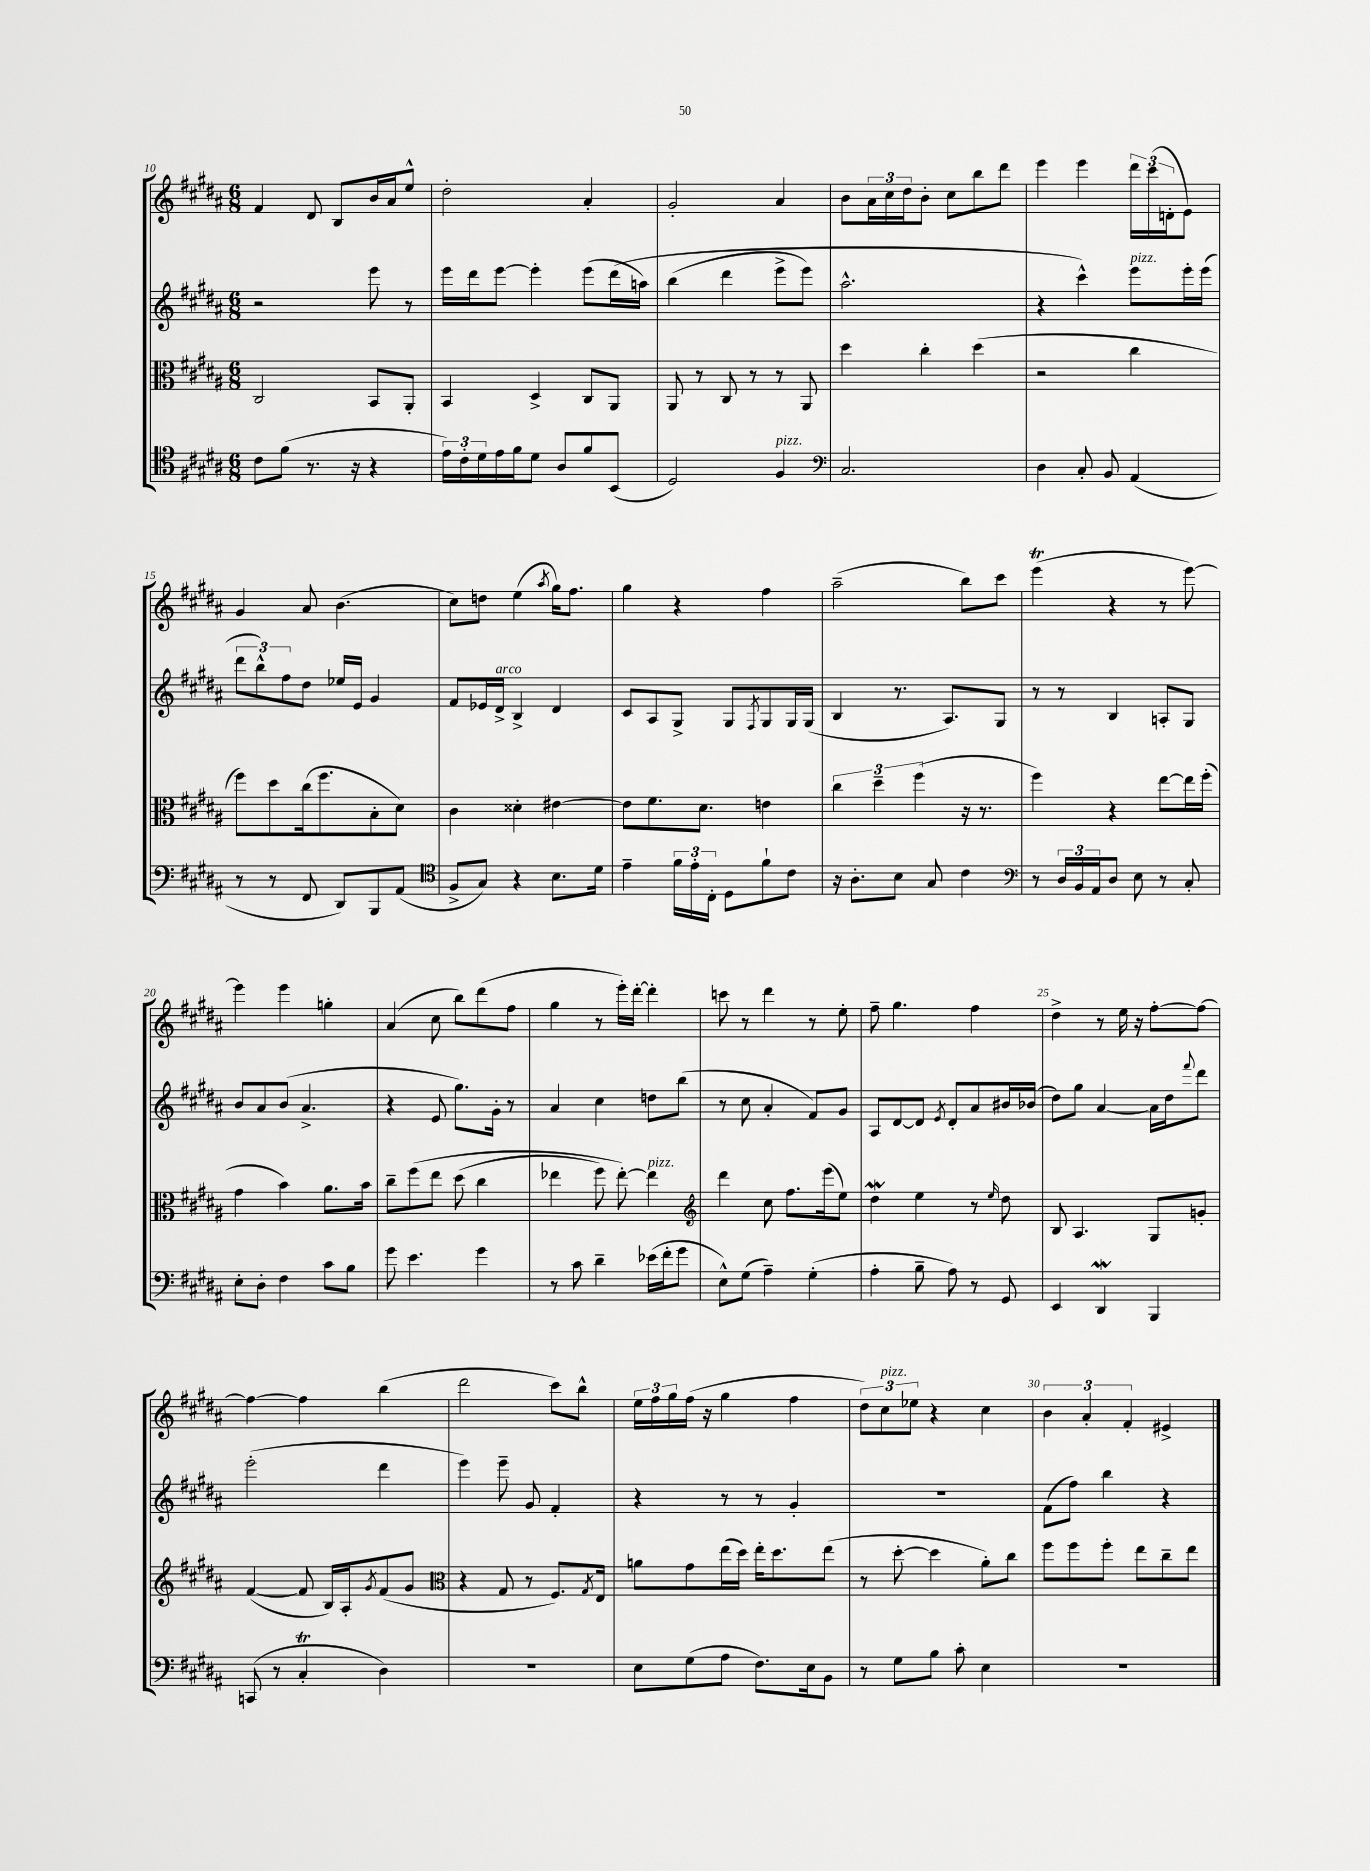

**kern	**kern	**kern	**kern
*staff4	*staff3	*staff2	*staff1
*clefC4	*clefC3	*clefG2	*clefG2
*k[f#c#g#d#a#]	*k[f#c#g#d#a#]	*k[f#c#g#d#a#]	*k[f#c#g#d#a#]
*M6/8	*M6/8	*M6/8	*M6/8
8c#\L	2C#/	2r	4f#/
(8f#\J	.	.	.
8.r	.	.	8d#/
.	.	.	8B/L
16r	.	.	.
4r	8BB/L	8eee\	16b/L
.	.	.	16a#/J
.	8AA#'/J	8r	8ee^^/J
=	=	=	=
24e\LL)	4BB/	16eee\LL	2dd#'\
24c#'\	.	.	.
.	.	16ddd#\J	.
24d#\	.	.	.
16e\	.	[8eee\J	.
16f#\J	.	.	.
8d#\J	4D#^/	4eee'\]	.
8A#/L	.	.	.
8f#/	8C#/L	(8eee\L	4a#'/
(8BB/J	8AA#/J	&(16ddd#\L	.
.	.	16aa\JJ)	.
=	=	=	=
2D#/)	8AA#/	(4bb\	2g#'/
.	8r	.	.
.	8C#/	4ddd#\	.
.	8r	.	.
4F#/	8r	8eee^\L	4a#/
.	8AA#/	8eee\J)	.
=	=	=	=
*clefF4	*	*	*
2.C#/	4dd#\	2.aa#^^\	8b\L
.	.	.	24a#\L
.	.	.	24cc#\
.	.	.	24dd#\J
.	4cc#'\	.	8b'\J
.	.	.	8cc#\L
.	(4dd#\	.	8bb\
.	.	.	8ddd#\J
=	=	=	=
4D#\	2r	4r	4eee\
8C#'/	.	4ccc#^^\&)	4eee\
8BB/	.	.	.
(4AA#/	4cc#\	8eee\L	24ddd#\LL
.	.	.	(24ccc#\
.	.	.	24d'\J
.	.	16eee'\L	8e\J)
.	.	(16eee\JJ	.
=	=	=	=
8r	8ff#\L)	12ddd#\L	4g#/
.	.	12bb^^\)	.
8r	8dd#\	.	.
.	.	12ff#\	.
8FF#/	(16cc#\k	8dd#\J	8a#/
.	8.ff#\	.	.
8DD#/L)	.	16ee-/LL	(4.b\
.	.	16e/JJ	.
8BBB/	8B'\	4g#/	.
(8AA#/J	8d#\J)	.	.
=	=	=	=
*clefC4	*	*	*
8F#^/L	4c#\	8f#/L	8cc#\L)
8G#/J)	.	16e-/L	8dd\J
.	.	16d#^/JJ	.
4r	4d##'\	4B^/	(4ee\
.	.	.	8qaa#/
8.B\L	[4e#\	4d#/	16gg#\LK)
.	.	.	8.ff#\J
16d#\Jk	.	.	.
=	=	=	=
4e~\	8e#\]L	8c#/L	4gg#\
.	8.f#\	8A#/	.
24f#\LL	.	8G#^/J	4r
24e'\	.	.	.
.	8.d#\J	.	.
24C#'\JJ	.	.	.
8D#\L	.	8G#/L	.
.	.	8qF#/	.
8f#`\	4e\	8G#/	4ff#\
8c#\J	.	16G#/L	.
.	.	(16G#/JJ	.
=	=	=	=
16r	6cc#\	4B/	(2aa#~\
8.A#'\L	.	.	.
.	6dd#~\	.	.
8B\J	.	8.r	.
.	(6ff#\	.	.
8G#/	.	.	.
.	.	8.A#/L)	.
4c#\	16r	.	8bb\L)
.	8.r	.	.
.	.	8G#/J	8ccc#\J
=	=	=	=
*clefF4	*	*	*
8r	4ff#\)	8r	(4eee\
24D#/LL	.	8r	.
24BB/	.	.	.
24AA#/J	.	.	.
8D#/J	4r	4B/	4r
8E\	.	.	.
8r	[8ee\L	8A'/L	8r
8C#'/	16ee\]L	8G#/J	[8eee\)
.	(16ff#'\JJ	.	.
=	=	=	=
8E'\L	4g#\	8b/L	4eee\]
8D#'\J	.	8a#/	.
4F#\	4b\)	(8b/J	4eee\
.	.	4.a#^/	.
8c#\L	8.a#\L	.	4gg'\
8B\J	.	.	.
.	16b\Jk	.	.
=	=	=	=
8g#\	8cc#~\L	4r	(4a#/
4.e\	&(8ff#\	.	.
.	8ee\J	8e/	8cc#\
.	(8dd#\	8.gg#\L)	8bb\L)
4g#\	4cc#\	.	(8ddd#\
.	.	16g#'\Jk	.
.	.	8r	8ff#\J
=	=	=	=
8r	4ee-\	4a#/	4gg#\
8c#\	.	.	.
4d#~\	8ff#\)	4cc#\	8r
.	[8ee-'\&)	.	16eee'\LL)
.	.	.	[16ddd#'\JJ
(16e-\LL	4ee-\]	8dd\L	4ddd#'\]
16f#'\J	.	.	.
8g#\J	.	(8bb\J	.
=	=	=	=
*	*clefG2	*	*
8E^^\L)	4ddd#\	8r	8ccc\
(8G#\J	.	8cc#\	8r
4A#~\)	8cc#\	4a#'/	4ddd#\
.	8.ff#\L	.	.
(4G#'\	.	8f#/L)	8r
.	(16eee\k	.	.
.	8ee\J)	8g#/J	8ee'\
=	=	=	=
4A#'\	4dd#\	8A#/L	8ff#~\
.	.	[8d#/	4.gg#\
8B~\	4ee\	8d#/]J	.
.	.	8qe/	.
8A#\)	.	8d#'/L	.
8r	8r	8a#/	4ff#\
.	16qqee/	.	.
8GG#/	8dd#\	16b#/L	.
.	.	(16b-/JJ	.
=	=	=	=
4EE/	8B/	8dd#\L)	4dd#^\
.	4.A#/	8gg#\J	.
4DD#/	.	[4a#/	8r
.	.	.	16ee\
.	.	.	16r
4BBB/	8G#/L	16a#\]LL	[8ff#'\L
.	.	16dd#\J	.
.	.	8qqfff#/	.
.	8g'/J	8ddd#\J	8ff#\_J
=	=	=	=
(8CC/	([4f#/	(2eee'\	4ff#\_
8r	.	.	.
4C#'/	8f#/]	.	4ff#\]
.	16B/LL)	.	.
.	16A#'/J	.	.
.	8qg#/	.	.
4D#\)	(8f#/	4ddd#\	(4bb\
.	8g#/J	.	.
=	=	=	=
*	*clefC3	*	*
2.r	4r	4eee\)	2ddd#\
.	8G#/	8eee~\	.
.	8r	8g#/	.
.	8.F#/L)	4f#'/	8ccc#\L)
.	.	.	8bb^^\J
.	8qG#/	.	.
.	16E/Jk	.	.
=	=	=	=
8E\L	8a\L	4r	24ee\LL
.	.	.	24ff#\
.	.	.	24gg#\
(8G#\	8g#\	.	(16ff#\JJ
.	.	.	16r
8A#\J	(16ee\L	8r	4gg#\
.	16dd#\JJ)	.	.
8.F#\L)	16ee'\LK	8r	.
.	8.dd#\	.	.
.	.	4g#'/	4ff#\
16E\k	.	.	.
8BB\J	(8ee\J	.	.
=	=	=	=
8r	8r	2.r	12dd#\L)
.	.	.	12cc#\
8G#\L	[8dd#'\	.	.
.	.	.	12ee-\J
8B\J	4dd#\]	.	4r
8c#'\	.	.	.
4E\	8a#'\L)	.	4cc#\
.	8cc#\J	.	.
=	=	=	=
2.r	8ff#\L	(8f#\L	6b\
.	8ff#\	8ff#\J)	.
.	.	.	6a#'/
.	8ff#'\J	4bb\	.
.	.	.	6f#'/
.	8ee\L	.	.
.	8cc#~\	4r	4e#^/
.	8ee\J	.	.
==	==	==	==
*-	*-	*-	*-
